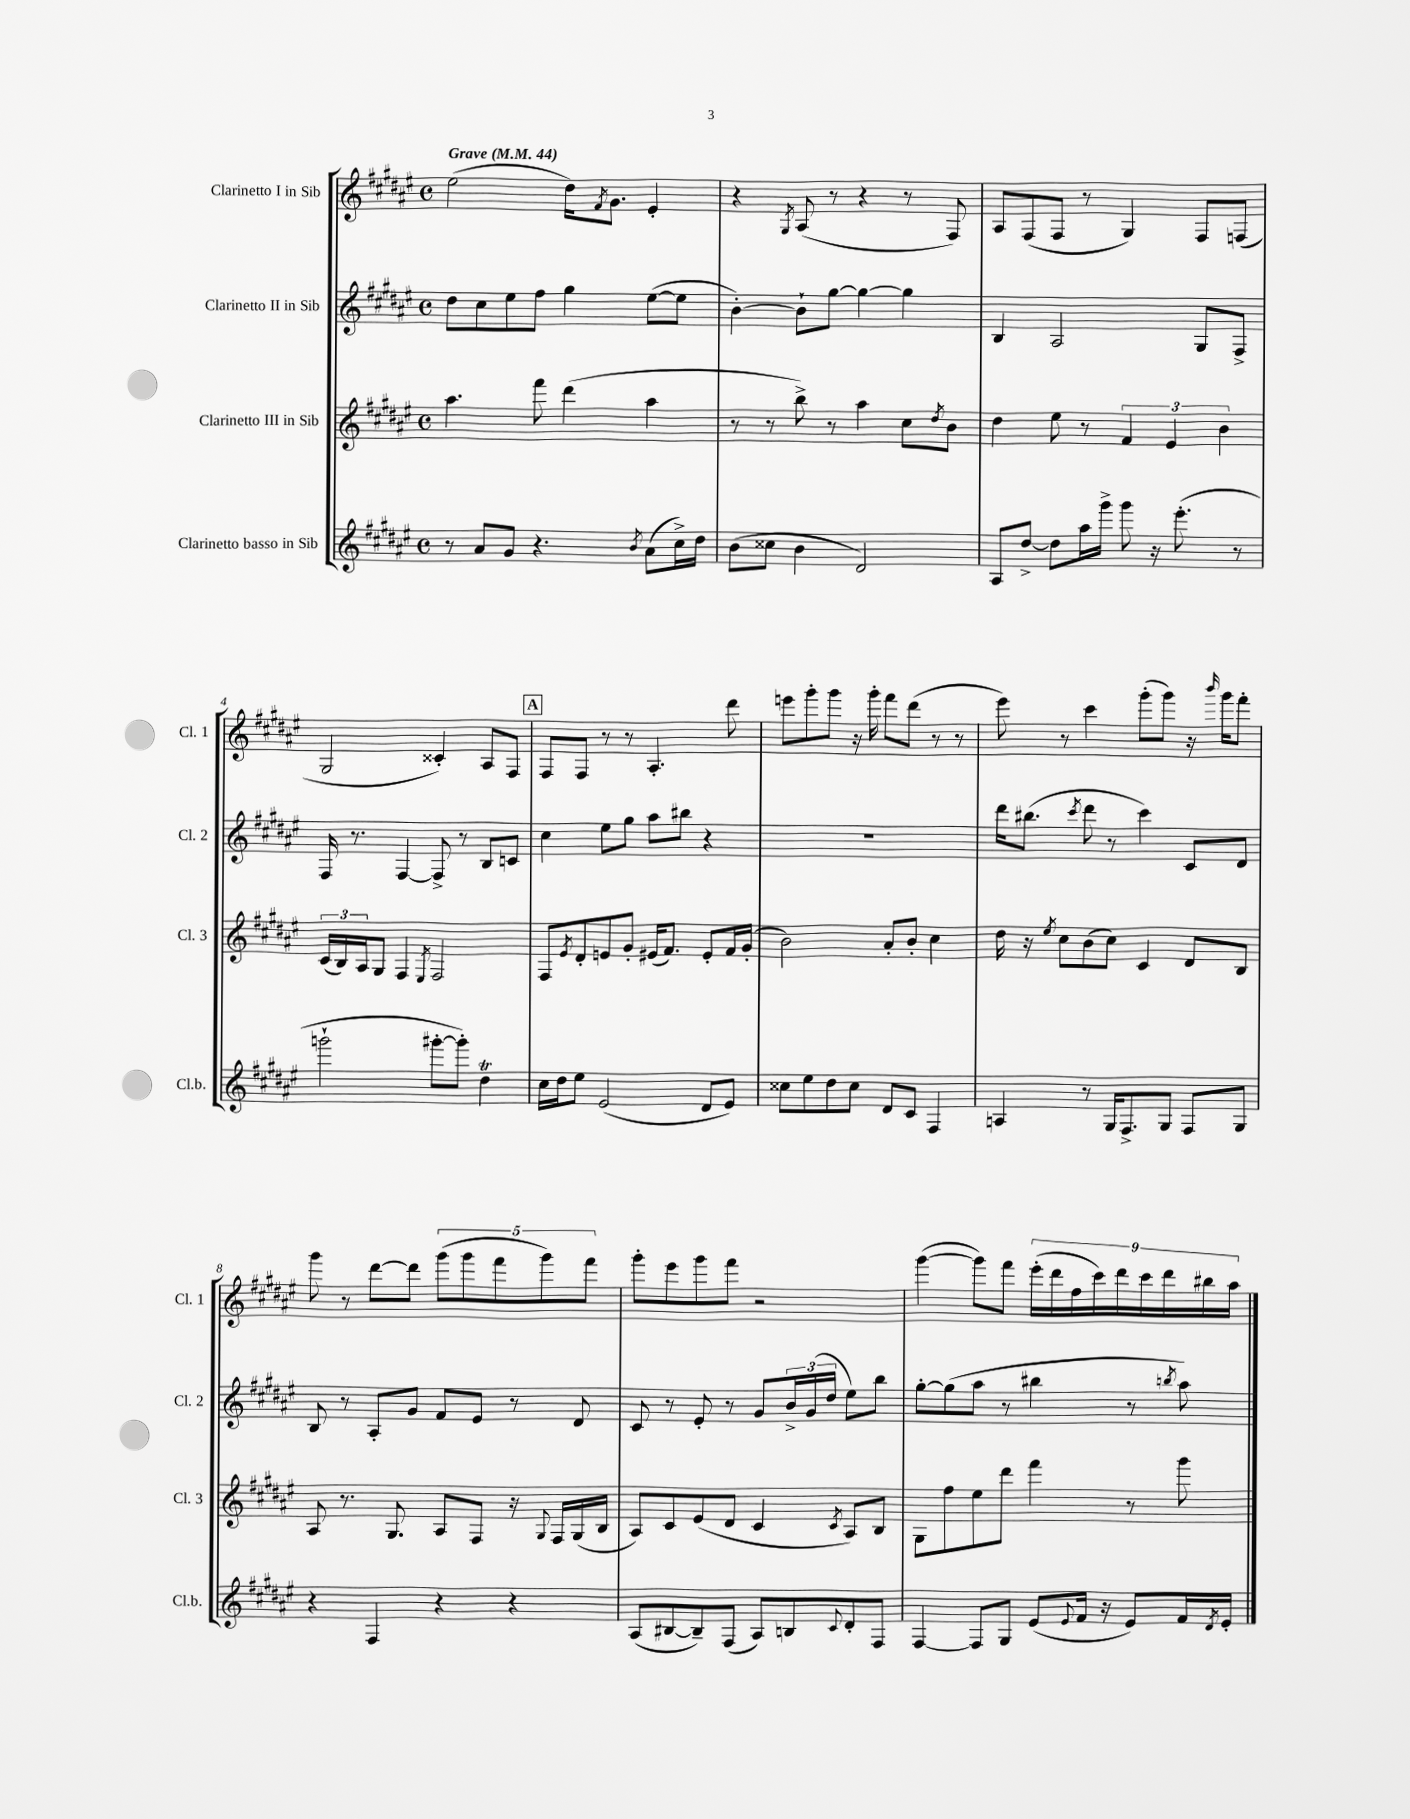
<<
\new StaffGroup <<
\new Staff = "s0" \with { instrumentName = "Clarinetto I in Sib" shortInstrumentName = "Cl. 1" } {
    \clef treble \key fis \major \defaultTimeSignature \time 4/4 \tempo "Grave" 4 = 44
    eis''2( dis''16) \acciaccatura { fis'8 } gis'8. eis'4-. |
    r4 \acciaccatura { gis8 } ais8( r8 r4 r8 fis8) |
    ais8 fis8( fis8 r8 gis4) fis8 f8( |
    gis2 cisis'4-.) ais8 fis8 |
    \mark \markup { \box "A" } fis8 fis8 r8 r8 ais4.-. dis'''8 |
    e'''8 gis'''8-. gis'''8 r16 gis'''16-. fis'''8 dis'''8( r8 r8 |
    eis'''8) r8 cis'''4 gis'''8-.( gis'''8) r16 \grace { b'''16 } gis'''16 fis'''8-. |
    gis'''8 r8 dis'''8~ dis'''8 \tuplet 5/4 { gis'''8( gis'''8 fis'''8 gis'''8) fis'''8 } |
    gis'''8-. eis'''8 gis'''8 fis'''8 r2 |
    gis'''4~( gis'''8) fis'''8 \tuplet 9/8 { eis'''16-.( dis'''16 fis''16 cis'''16) dis'''16 cis'''16 dis'''16 bis''16 ais''16 } \bar "|." |
}
\new Staff = "s1" \with { instrumentName = "Clarinetto II in Sib" shortInstrumentName = "Cl. 2" } {
    \clef treble \key fis \major \defaultTimeSignature \time 4/4
    dis''8 cis''8 eis''8 fis''8 gis''4 eis''8~( eis''8 |
    b'4~-.) b'8-! gis''8~ gis''4~ gis''4 |
    b4 ais2 gis8 fis8-> |
    fis16 r8. fis4~ fis8-> r8 b8 c'8 |
    \mark \markup { \box "A" } cis''4 eis''8 gis''8 ais''8 bis''8 r4 |
    R1 |
    dis'''16 bis''8.( \acciaccatura { cis'''8 } dis'''8 r8 cis'''4) cis'8 dis'8 |
    b8 r8 ais8-. gis'8 fis'8 eis'8 r8 dis'8 |
    cis'8 r8 eis'8-. r8 gis'8 \tuplet 3/2 { b'16-> gis'16( dis''16 } eis''8) b''8 |
    gis''8~-. gis''8( ais''8 r8 bis''4 r8 \acciaccatura { b''8 } ais''8) \bar "|." |
}
\new Staff = "s2" \with { instrumentName = "Clarinetto III in Sib" shortInstrumentName = "Cl. 3" } {
    \clef treble \key fis \major \defaultTimeSignature \time 4/4
    ais''4. fis'''8 dis'''4( ais''4 |
    r8 r8 b''8->) r8 ais''4 cis''8 \acciaccatura { dis''8 } b'8 |
    dis''4 eis''8 r8 \tuplet 3/2 { fis'4 eis'4 b'4 } |
    \tuplet 3/2 { cis'16( b16) ais16 } gis8 fis4 \acciaccatura { eis8 } fis2 |
    \mark \markup { \box "A" } fis8 \acciaccatura { eis'8 } dis'8-. e'8 gis'8-. eis'16( fis'8.) eis'8-. fis'16 gis'16-.( |
    b'2) ais'8-. b'8-. cis''4 |
    dis''16 r16 \acciaccatura { eis''8 } cis''8 b'8( cis''8) cis'4 dis'8 b8 |
    ais8 r8. gis8. ais8 fis8 r16 \appoggiatura { gis8 } fis16 gis16( b16 |
    ais8) cis'8 eis'8( dis'8 cis'4 \acciaccatura { cis'8 } ais8) b8 |
    gis8 fis''8 eis''8 dis'''8 fis'''4 r8 gis'''8 \bar "|." |
}
\new Staff = "s3" \with { instrumentName = "Clarinetto basso in Sib" shortInstrumentName = "Cl.b." } {
    \clef treble \key fis \major \defaultTimeSignature \time 4/4
    r8 ais'8 gis'8 r4. \acciaccatura { b'8 } ais'8( cis''16->) dis''16 |
    b'8( cisis''8 b'4 dis'2) |
    ais8 dis''8~-> dis''8 ais''16 gis'''16-> gis'''8 r16 eis'''8.-.( r8 |
    g'''2-! gis'''8~-. gis'''8-.) dis''4\trill |
    \mark \markup { \box "A" } cis''16 dis''16 eis''8 eis'2( dis'8 eis'8) |
    cisis''8 eis''8 dis''8 cisis''8 dis'8 cis'8 fis4 |
    a4 r8 gis16 fis8.-> gis8 fis8 gis8 |
    r4 fis4 r4 r4 |
    ais8( bis8~ bis8--) fis8( ais8) b8 \appoggiatura { cis'8 } dis'8-. fis8 |
    fis4~ fis8 gis8 eis'8( \appoggiatura { eis'8 } fis'16 r16 eis'8) fis'16 \acciaccatura { dis'8 } eis'16-. \bar "|." |
}
>>
>>
